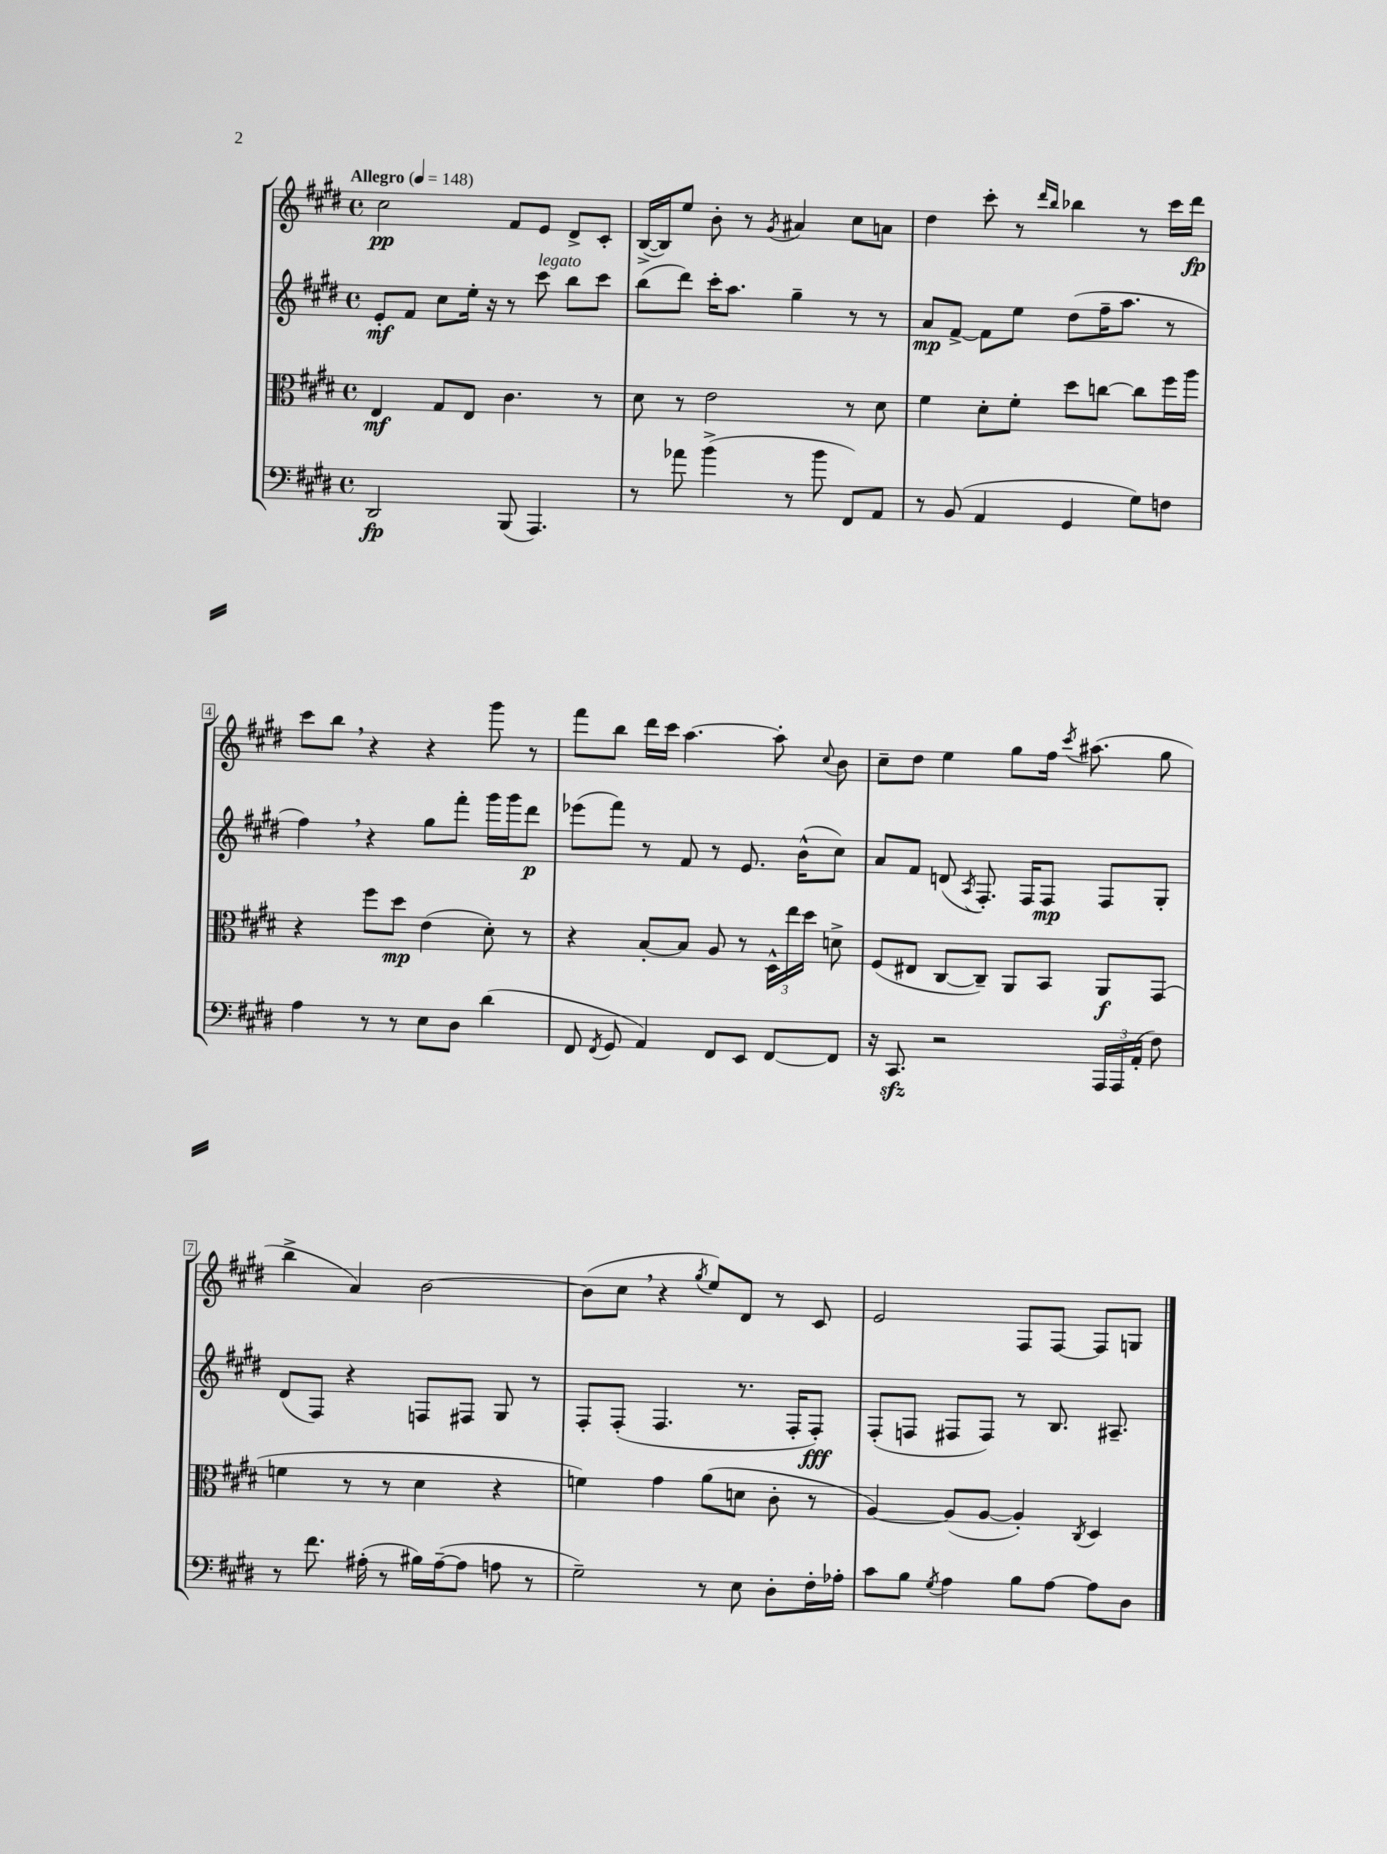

**kern	**dynam	**kern	**dynam	**kern	**dynam	**kern	**dynam
*part4	*part4	*part3	*part3	*part2	*part2	*part1	*part1
*staff4	*staff4	*staff3	*staff3	*staff2	*staff2	*staff1	*staff1
*clefF4	*	*clefC3	*	*clefG2	*	*clefG2	*
*k[f#c#g#d#]	*	*k[f#c#g#d#]	*	*k[f#c#g#d#]	*	*k[f#c#g#d#]	*
*M4/4	*	*M4/4	*	*M4/4	*	*M4/4	*
*met(c)	*	*met(c)	*	*met(c)	*	*met(c)	*
*MM148	*	*MM148	*	*MM148	*	*MM148	*
=1	=1	=1	=1	=1	=1	=1	=1
!	!	!	!	!	!	!LO:TX:a:B:t=Allegro	!
2DD#/	fp	4E/	mf	8e'/L	mf	2cc#\	pp
.	.	.	.	8f#/J	.	.	.
.	.	8G#/L	.	8cc#\L	.	.	.
.	.	8E/J	.	16ee'\Jk	.	.	.
.	.	.	.	16r	.	.	.
(8BBB/	.	4.c#\	.	8r	.	8f#/L	.
!	!	!	!	!LO:TX:a:i:t=legato	!	!	!
4.AAA/)	.	.	.	8ccc#\	.	8e/J	.
.	.	.	.	8bb\L	.	8d#^/L	.
.	.	8r	.	8ccc#\J	.	8c#'/J	.
=2	=2	=2	=2	=2	=2	=2	=2
8r	.	8d#\	.	(8bb\L	.	([16B^/LL	.
.	.	.	.	.	.	16B/J])	.
8a-X\	.	8r	.	8ddd#\J)	.	8ee/J	.
(4b^\	.	2e\	.	16ccc#'\KL	.	8b'\	.
.	.	.	.	8.aa\J	.	.	.
.	.	.	.	.	.	8r	.
.	.	.	.	.	.	8qg#/	.
8r	.	.	.	4gg#~\	.	4a#X/	.
8b\	.	.	.	.	.	.	.
8FF#/L)	.	8r	.	8r	.	8cc#\L	.
8AA/J	.	8d#\	.	8r	.	8an\J	.
=3	=3	=3	=3	=3	=3	=3	=3
8r	.	4f#\	.	8a/L	mp	4dd#\	.
(8BB/	.	.	.	[8f#^/J	.	.	.
4AA/	.	8d#'\L	.	8f#\L]	.	8ccc#'\	.
.	.	8f#'\J	.	8ee\J	.	8r	.
.	.	.	.	.	.	16qqddd#/LL	.
.	.	.	.	.	.	16qqbb/JJ	.
4GG#/	.	8dd#\L	.	(8dd#\L	.	4bb-X\	.
.	.	[8ccn\J	.	16ff#~\K	.	.	.
.	.	.	.	8.aa\J	.	.	.
8G#\L)	.	8cc\L]	.	.	.	8r	.
8Fn\J	.	16ff#\L	.	8r	.	16ccc#\LL	.
.	.	16aa\JJ	.	.	.	16ddd#\JJ	fp
!!LO:LB:g=z
=4	=4	=4	=4	=4	=4	=4	=4
4A\	.	4r	.	4ff#,\)	.	8ccc#\L	.
.	.	.	.	.	.	8bb,\J	.
8r	.	8ff#\L	.	4r	.	4r	.
8r	.	8dd#\J	mp	.	.	.	.
8E\L	.	(4e\	.	8gg#\L	.	4r	.
8D#\J	.	.	.	8fff#'\J	.	.	.
(4d#\	.	8d#'\)	.	16ggg#\LL	.	8ggg#\	.
.	.	.	.	16ggg#\J	.	.	.
.	.	8r	.	8ddd#\J	p	8r	.
=5	=5	=5	=5	=5	=5	=5	=5
8FF#/	.	4r	.	(8eee-X\L	.	8fff#\L	.
8qFF#/	.	.	.	.	.	.	.
8GG#/	.	.	.	8fff#\J)	.	8bb\J	.
4AA/)	.	[8B'/L	.	8r	.	16ddd#\LL	.
.	.	.	.	.	.	16ccc#\JJ	.
.	.	8B/J]	.	8f#/	.	[4.aa\	.
8FF#/L	.	8A/	.	8r	.	.	.
8EE/J	.	8r	.	8.e/	.	.	.
[8FF#/L	.	24D#^^\LL	.	.	.	8aa'\]	.
.	.	24ee\	.	.	.	.	.
.	.	.	.	(16b^^\KL	.	.	.
.	.	24dd#\JJ	.	.	.	.	.
.	.	.	.	.	.	8qqcc#/	.
8FF#/J]	.	8dn^\	.	8cc#\J)	.	8b\	.
=6	=6	=6	=6	=6	=6	=6	=6
16r	.	(8F#/L	.	8a/L	.	8cc#~\L	.
8.CC#zz/	.	.	.	.	.	.	.
.	.	8E#X/J	.	8f#/J	.	8dd#\J	.
2r	.	[8C#/L	.	(8dn/	.	4ee\	.
.	.	.	.	8qA/	.	.	.
.	.	8C#~/J])	.	8.F#'/)	.	.	.
.	.	8AA/L	.	.	.	8gg#\L	.
.	.	.	.	16F#/KL	.	.	.
.	.	8BB/J	.	8F#/J	mp	16ff#\Jk	.
.	.	.	.	.	.	8qccc#/	.
.	.	.	.	.	.	(8.aa#X\	.
24AAA/LL	.	8AA/L	f	8F#/L	.	.	.
24AAA/	.	.	.	.	.	.	.
(24AA'/JJ	.	.	.	.	.	.	.
8F#\)	.	(8GG#/J	.	8G#'/J	.	8gg#\	.
!!LO:LB:g=z
=7	=7	=7	=7	=7	=7	=7	=7
8r	.	4fn\	.	(8d#/L	.	4bb^\	.
8.f#\	.	.	.	8F#/J)	.	.	.
.	.	8r	.	4r	.	4a/)	.
(16A#X'\	.	.	.	.	.	.	.
8r	.	8r	.	.	.	.	.
16B#X\LL)	.	4d#\	.	8Fn/L	.	[2b\	.
([16A#~\J	.	.	.	.	.	.	.
8A#\J]	.	.	.	8F#X/J	.	.	.
8An\	.	4r	.	8G#/	.	.	.
8r	.	.	.	8r	.	.	.
=8	=8	=8	=8	=8	=8	=8	=8
2G#~\)	.	4fn\)	.	8F#'/L	.	(8b\L]	.
.	.	.	.	(8F#'/J	.	8cc#,\J	.
.	.	4g#\	.	4.F#/	.	4r	.
.	.	.	.	.	.	8qgg#/	.
8r	.	(8a\L	.	.	.	8ee/L)	.
8E\	.	8dn\J	.	8.r	.	8d#/J	.
8D#'\L	.	8c#'\	.	.	.	8r	.
.	.	.	.	16F#'/KL	.	.	.
16F#'\L	.	8r	.	8F#'/J)	fff	8c#/	.
16A-X'\JJ	.	.	.	.	.	.	.
=9	=9	=9	=9	=9	=9	=9	=9
8c#\L	.	[4A/)	.	(8F#'/L	.	2e/	.
8B\J	.	.	.	8Fn/J	.	.	.
8qG#/	.	.	.	.	.	.	.
4A\	.	(8A/L]	.	8F#X/L	.	.	.
.	.	[8A/J	.	8F#/J)	.	.	.
8B\L	.	4A'/])	.	8r	.	8F#/L	.
[8A\J	.	.	.	8.B/	.	[8F#/J	.
.	.	8qC#/	.	.	.	.	.
8A\L]	.	4D#/	.	.	.	8F#/L]	.
.	.	.	.	8.A#X~/	.	.	.
8D#\J	.	.	.	.	.	8Gn/J	.
==	==	==	==	==	==	==	==
*-	*-	*-	*-	*-	*-	*-	*-
